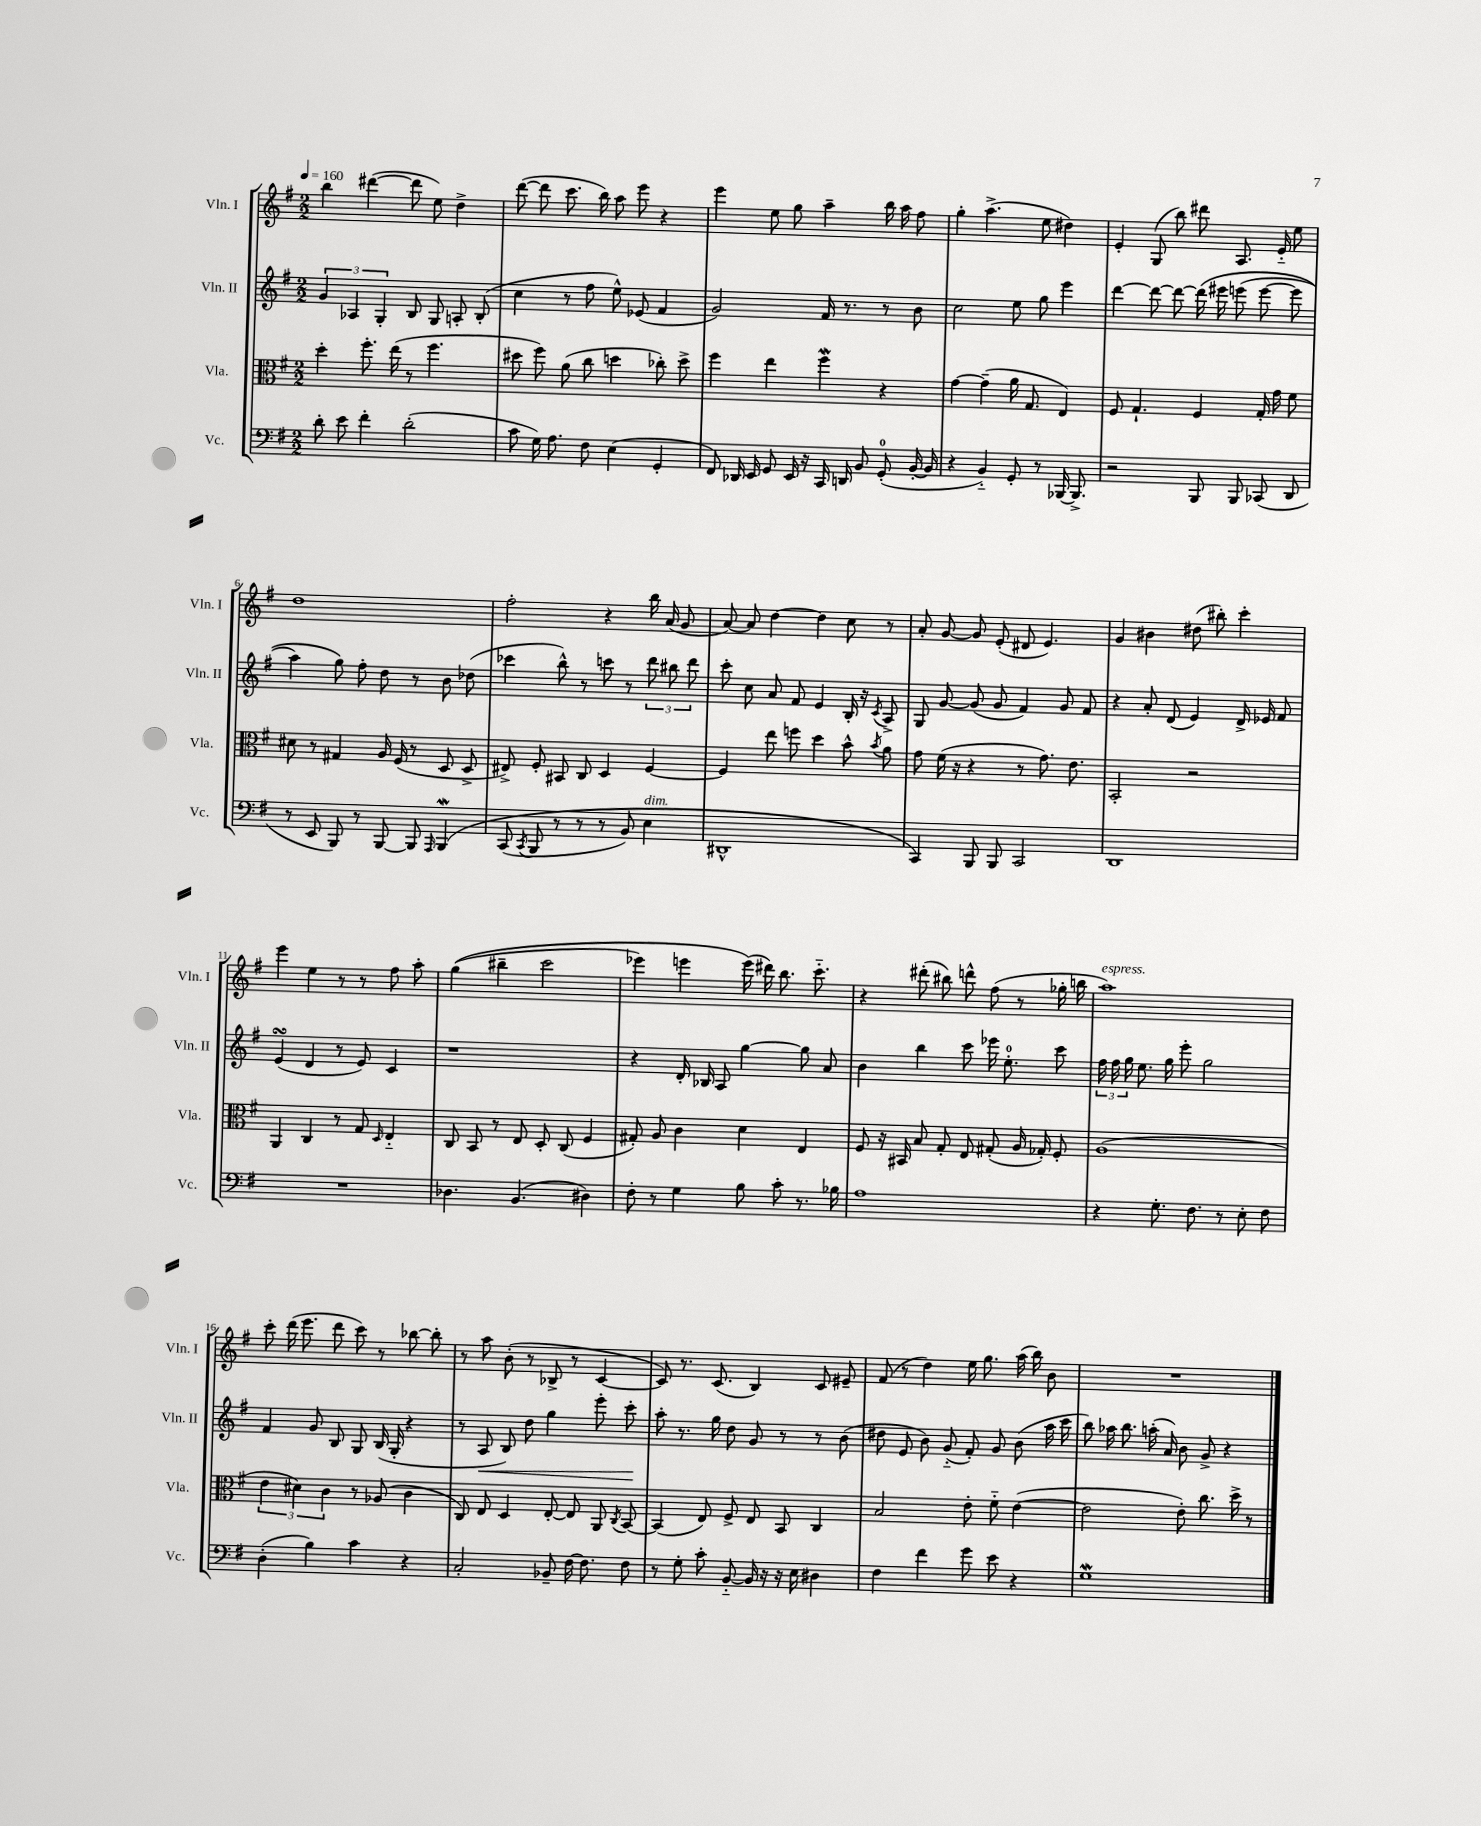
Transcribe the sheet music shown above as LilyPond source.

<<
\new StaffGroup <<
\new Staff = "s0" \with { instrumentName = "Vln. I" shortInstrumentName = "Vln. I" } {
    \clef treble \key g \major \numericTimeSignature \time 2/2 \tempo 4 = 160
    \autoBeamOff b''4 dis'''4~( dis'''8 e''8) d''4-> |
    d'''8~( d'''8 c'''8. b''16) a''8 e'''8 r4 |
    e'''4 e''8 g''8 a''4-- b''16 a''16 fis''8 |
    g''4-. a''4.->( e''8 dis''4) |
    e'4-. g8( b''8) dis'''8 a8. e'16-_ e''8 |
    d''1 |
    fis''2-. r4 b''16 a'16( g'8 |
    a'8~) a'8 d''4~ d''4 c''8 r8 |
    a'8-. g'8~ g'8 e'8-.( dis'8 e'4.) |
    g'4 bis'4 dis''8( bis''8-.) c'''4-. |
    e'''4 e''4 r8 r8 fis''8 a''8-. |
    g''4(\( bis''4-- c'''2 |
    ees'''4) e'''4 e'''16(\) dis'''16) b''8. c'''8.-_ |
    r4 dis'''8-.( bis''8) d'''8-^ fis''8( r8 ges''16-. b''16 |
    a''1^\markup { \italic "espress." }) |
    c'''8-. d'''16( e'''8. d'''8 c'''8) r8 bes''8~ bes''8-. |
    r8 a''8 b'8-.( r8 bes8-> r8 c'4~ |
    c'8) r8. c'8.( b4) c'8 eis'8-- |
    fis'8( r8 d''4) e''16 g''8. a''16( b''16) b'8 |
    R1 \bar "|." |
}
\new Staff = "s1" \with { instrumentName = "Vln. II" shortInstrumentName = "Vln. II" } {
    \clef treble \key g \major \numericTimeSignature \time 2/2
    \autoBeamOff \tuplet 3/2 { g'4 aes4 g4-. } b8 g8 a8-. b8-.( |
    c''4 r8 fis''8 e''8-^) ees'8( fis'4 |
    g'2) fis'16 r8. r8 b'8 |
    c''2 e''8 g''8 e'''4 |
    d'''4~ d'''8~ d'''8~ d'''16\( eis'''16 e'''8( e'''8~ e'''8 |
    a''4) g''8\) fis''8-. d''8 r8 b'8 des''8( |
    ces'''4 b''8-^) r8 c'''8 r8 \tuplet 3/2 { d'''8 bis''8 d'''8 } |
    c'''8-. c''8 a'8 fis'8 e'4 b16-. r16 \acciaccatura { c'8 } a8-> |
    g8 g'8~ g'8( g'8 fis'4) g'8 fis'8 |
    r4 a'8-. d'8( e'4) d'16-> ees'16 fis'8 |
    e'4\turn( d'4 r8 e'8) c'4 |
    r1 |
    r4 d'16-. bes16 a8 g''4~ g''8 a'8 |
    b'4 b''4 c'''8 ees'''16 e''8.-0-. c'''8 |
    \tuplet 3/2 { fis''16 fis''16 g''16 } e''8. g''16 e'''8-. g''2 |
    fis'4 g'8 b8 g8 b16( g16-. r4 |
    r8 a8\< b8) d''8 g''4 e'''8-. c'''8-.\! |
    a''8-. r8. g''16 d''8 g'8 r8 r8 b'8( |
    dis''8 e'8 b'8) g'8-_( fis'8-.) g'8 b'8( a''16 c'''16 |
    b''8) aes''16 b''8. a''16-.( a'16) b'8 g'8-> r4 \bar "|." |
}
\new Staff = "s2" \with { instrumentName = "Vla." shortInstrumentName = "Vla." } {
    \clef alto \key g \major \numericTimeSignature \time 2/2
    \autoBeamOff d''4-. fis''8.-. e''16( r8 fis''4. |
    dis''8 fis''8) a'8( c''8 d''4 ces''8-.) d''8-> |
    fis''4 e''4 fis''4\mordent r4 |
    g'4~ g'4--( a'16 g8. e4) |
    fis8 g4.-! fis4 g16-. g'16 fis'8 |
    dis'8 r8 gis4 a16 fis16( r8 d8 d8-> |
    eis8->) fis8-. bis,8 c8 d4 fis4~ |
    fis4 e''8 f''8 d''4 b'8-^ \acciaccatura { b'8 } a'8 |
    g'8 fis'16( r16 r4 r8 g'8.) e'8. |
    b,2-. r2 |
    a,4 c4 r8 g8 \grace { d16 } e4-_ |
    c8 b,8 r8 e8 d8-. c8( fis4 |
    gis8-.) a8 c'4 d'4 e4 |
    fis8 r16 bis,16 b8 g8-. e8 gis8-.( a16 ges16-.) fis8-. |
    a1( |
    \tuplet 3/2 { e'4 dis'4) c'4 } r8 aes8( c'4 |
    c8) e8 d4 e8~-. e8 a,8 \acciaccatura { c8 } b,8~ |
    b,4( e8) fis8-> e8 b,8 c4 |
    b2 e'8-. fis'8-_ e'4~( |
    e'2 e'8-.) c''8. d''16-> r8 \bar "|." |
}
\new Staff = "s3" \with { instrumentName = "Vc." shortInstrumentName = "Vc." } {
    \clef bass \key g \major \numericTimeSignature \time 2/2
    \autoBeamOff d'8-. e'8 fis'4-. d'2-.( |
    c'8 g16) a8. fis8 e4( g,4-. |
    fis,8) des,16 e,16 g,8 e,16 r16 c,16 d,16 b,8 g,8-0-.( b,16~-. b,16 |
    r4 b,4-_) g,8-. r8 bes,,16~ bes,,8.-> |
    r2 b,,8 b,,8 ces,8( d,8 |
    r8 e,8 b,,8) r8 b,,8~ b,,8 \grace { a,,16 } b,,4\mordent\( |
    c,8( \acciaccatura { c,8 } b,,8 r8 r8 r8 b,8) e4^\markup { \italic "dim." } |
    dis,1-^ |
    c,4\) b,,8 b,,8 c,2 |
    d,1 |
    R1 |
    des4. b,4.( dis4) |
    fis8-. r8 g4 b8 c'8-. r8. bes16 |
    a1 |
    r4 g8.-. fis8. r8 e8-. fis8 |
    d4-.( b4) c'4 r4 |
    c2-. bes,8-- fis16~ fis8. fis8 |
    r8 g8-. c'8-. b,8~-_ b,16 r16 r16 e16 dis4 |
    fis4 fis'4 g'8 e'8 r4 |
    g1\mordent \bar "|." |
}
>>
>>
